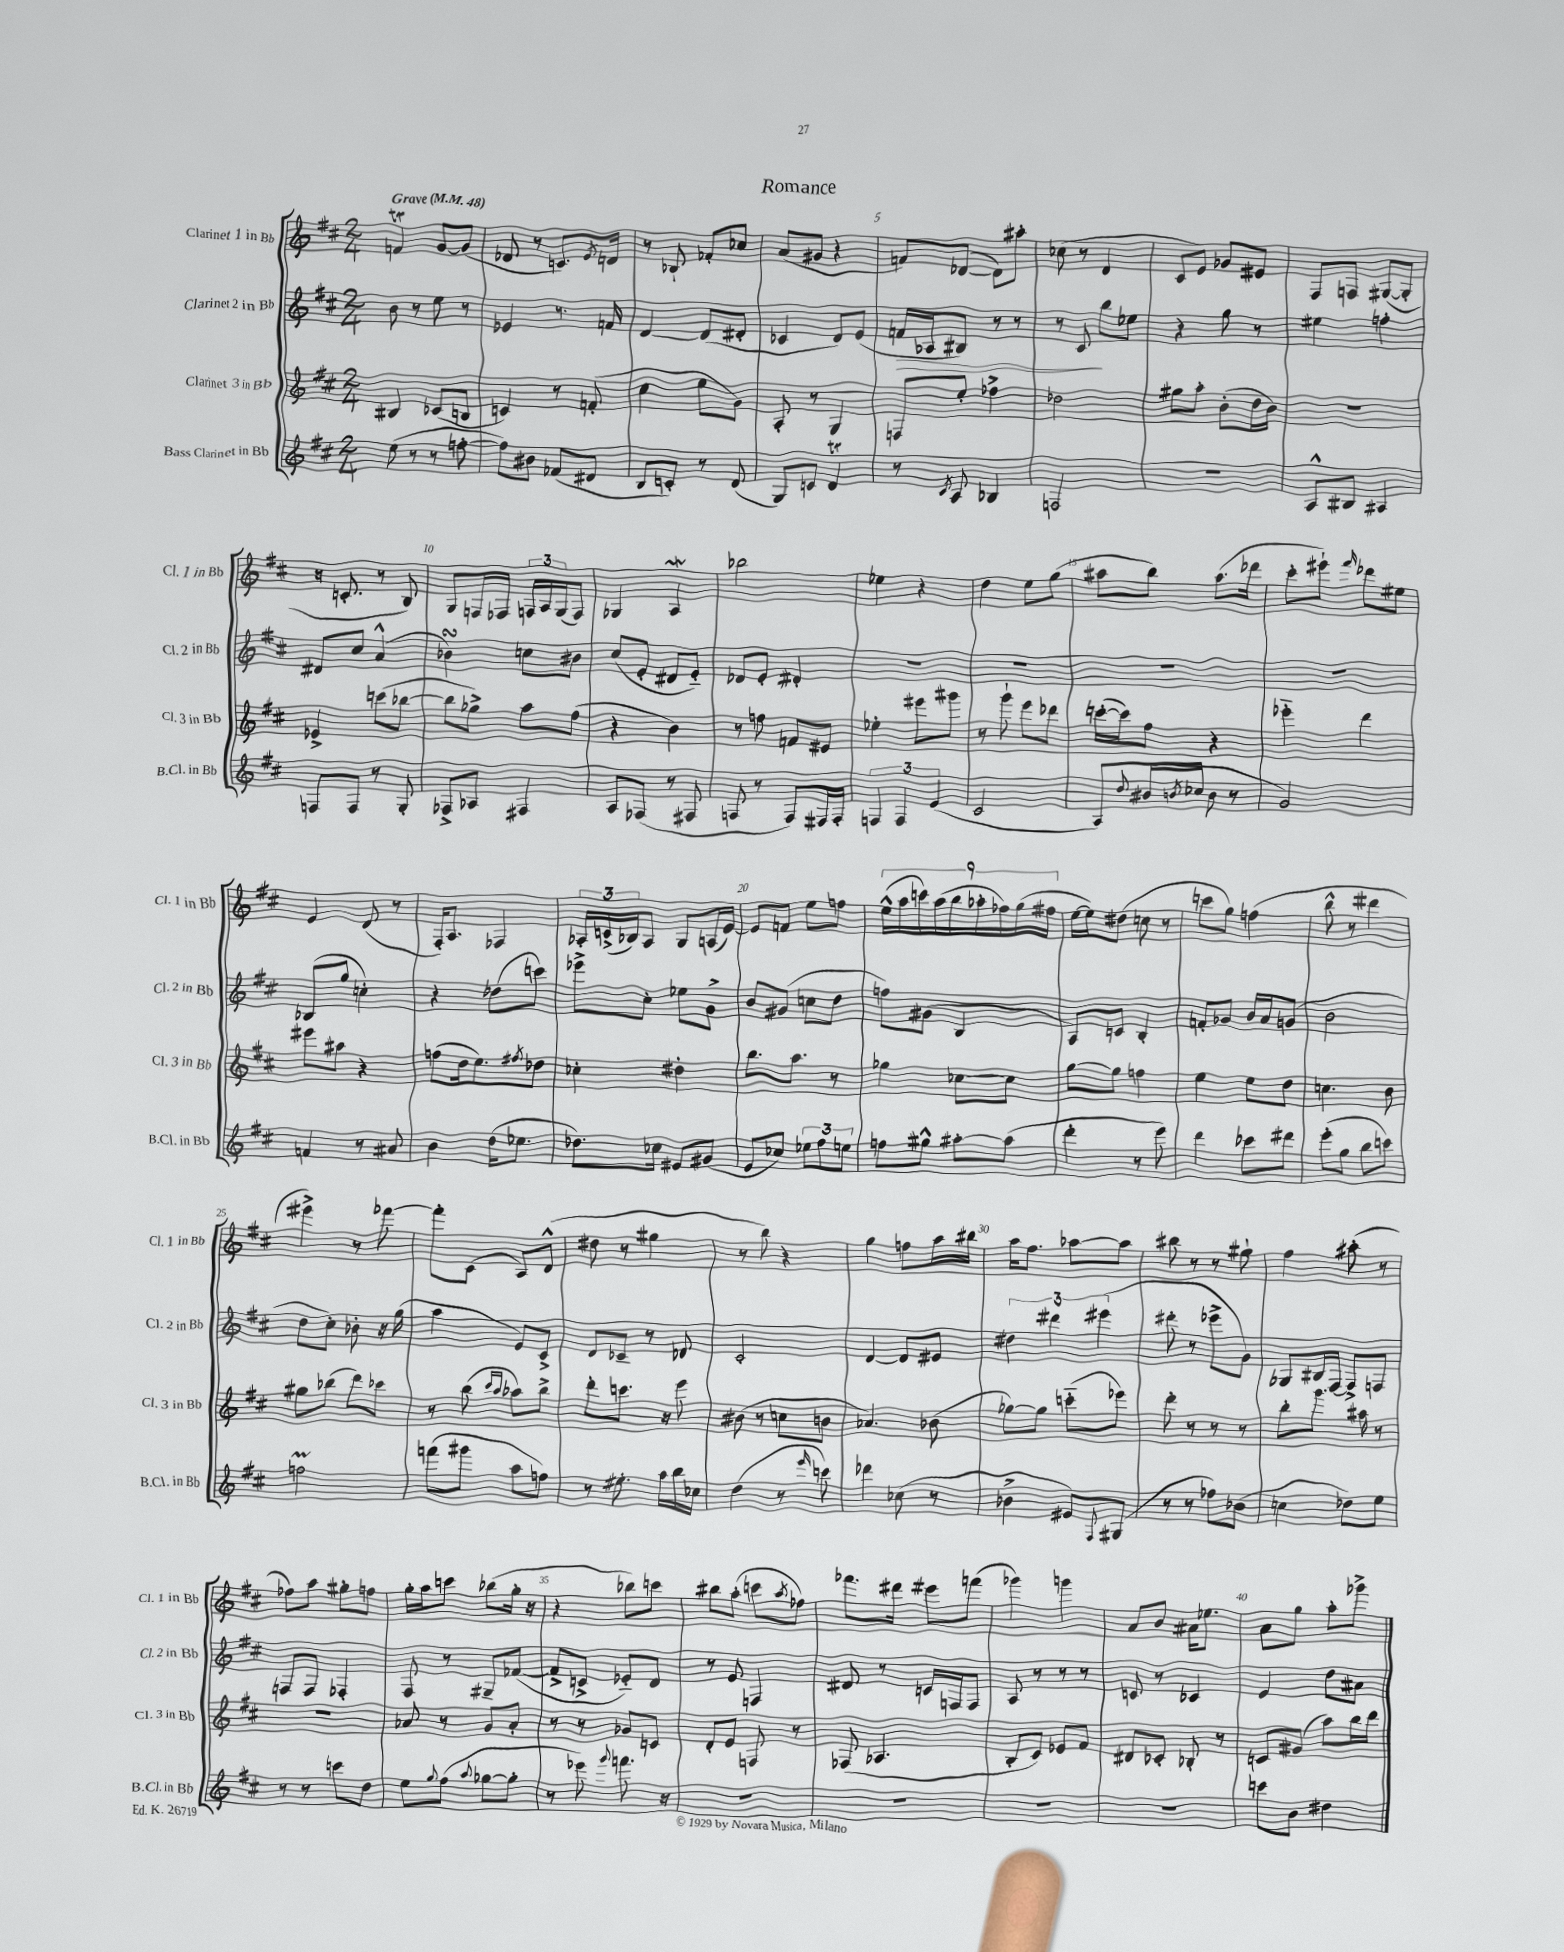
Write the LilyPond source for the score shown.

\header { title = "Romance" }
<<
\new StaffGroup <<
\new Staff = "s0" \with { instrumentName = "Clarinet 1 in Bb" shortInstrumentName = "Cl. 1 in Bb" } {
    \clef treble \key d \major \numericTimeSignature \time 2/4 \tempo "Grave" 4 = 48
    f'4\trill g'8~ g'8( |
    des'8 r8 c'8.) \acciaccatura { e'8 } d'16 |
    r8 bes8-! fes'8-. ces''8 |
    a'8( gis'8 r4 |
    f'8) des'8~( des'8) ais''8-. |
    ces''8( r8 d'4 |
    cis'8 e'8) ges'8 eis'8 |
    fis8 f8 gis8~( gis8-. |
    r16 c'8.-. r8 b8) |
    g8 f16 fes16 \tuplet 3/2 { f16 a16 g16( } f8) |
    ges4 a4\mordent |
    bes''2 |
    ees''4 r4 |
    d''4 e''8 g''8( |
    ais''8 b''8) ais''8.( des'''16 |
    cis'''8-. eis'''8-!) \grace { fis'''16 } des'''8 eis''8 |
    e'4 d'8( r8 |
    fis16-.) a8. fes4 |
    \tuplet 3/2 { aes16-. c'16->( bes16) } aes8 g8 a16( e'16~) |
    e'8 f'8 e''8 f''8 |
    \tuplet 9/8 { e''16-^( a''16 c'''16) a''16( b''16 aes''16-. fes''16) g''16( fis''16 } |
    e''16~ e''16) dis''8( c''8 r8 |
    c'''8 g''8) f''4( |
    b''8-^ r8 dis'''4 |
    eis'''4->) r8 fes'''8~ |
    fes'''8-. cis'8( a8) d'8-^( |
    dis''8 r8 gis''4 |
    r8 b''8) r4 |
    g''4 f''8 a''16 bis''16 |
    a''16 fis''8. aes''8~ aes''8 |
    bis''8 r8 r8 gis''8-! |
    fis''4 ais''8-.( r8 |
    fes''8) a''8 gis''8-. f''8 |
    g''16-. a''16 c'''8 bes''8( g''16-. r16 |
    r4 bes''8) c'''8 |
    bis''8 a''8-.( c'''8 \acciaccatura { a''8 } fes''8) |
    fes'''8. dis'''16 eis'''8 f'''8( |
    ges'''4) g'''4 |
    a'8 b'8 ais'16 ees''8. |
    a'8 g''8 a''8-. ges'''8-> \bar "|." |
}
\new Staff = "s1" \with { instrumentName = "Clarinet 2 in Bb" shortInstrumentName = "Cl. 2 in Bb" } {
    \clef treble \key d \major \numericTimeSignature \time 2/4
    b'8 r8 e''8 r8 |
    ees'4 r8. f'16 |
    d'4~ d'8( dis'8-. |
    ces'4 d'8) e'8( |
    f'16\> aes16 bis8) r8 r8 |
    r8 cis'8\! b''8 ees''8 |
    r4 g''8 r8 |
    eis''4 f''4-. |
    dis'8 cis''8 a'4-^( |
    bes'4\turn) c''8 bis'8 |
    cis''8( e'8-. dis'8 e'8-_) |
    des'8 e'8-. dis'4-. |
    R2 |
    R2 |
    R2 |
    R2 |
    bes8( g''8 c''4-.) |
    r4 des''8( c'''8) |
    ees'''8-> cis''8-. ees''8 g'8-> |
    b'8 gis'8( c''8 d''8 |
    f''8) gis'8( b4 |
    a8) c'8 b4-. |
    f'8-. ges'8 b'16 a'16 g'8( |
    b'2 |
    d''8 cis''8-.) bes'8-. r16 g''16( |
    a''4 e'8) cis'8-> |
    d'8 ces'8-- r8 des'8 |
    cis'2-. |
    d'4~ d'8 eis'8 |
    \tuplet 3/2 { dis''4 dis'''4 eis'''4( } |
    dis'''8-. r8 ees'''8-> g'8) |
    ges8 bis16 fis16~ fis8-> f8 |
    f8 f8 fes4-. |
    fis8 r8 gis8-- fes'8~( |
    fes'8-> c'8-> ees'8-_) d'8 |
    r8 e'8 f4 |
    dis'8 r8 c'16 f16 f8 |
    a8 r8 r8 r8 |
    c'8 r8 ces'4 |
    e'4 d''8 ais'8 \bar "|." |
}
\new Staff = "s2" \with { instrumentName = "Clarinet 3 in Bb" shortInstrumentName = "Cl. 3 in Bb" } {
    \clef treble \key d \major \numericTimeSignature \time 2/4
    bis4 ces'8( b8 |
    c'4) r8 f'8-.( |
    cis''4 e''8 g'8) |
    a8-. r8 g4 |
    f8 e''8-. fes''4-> |
    des''2 |
    gis''8 a''8-. b'8-.( d''16 b'16) |
    R2 |
    ees'4-> c'''8( bes''8~ |
    bes''8 ges''8->) a''8 fis''8( |
    r4 b'4) |
    r8 f''8 f'8 eis'8 |
    ees''4-. eis'''8 gis'''8 |
    r8 g'''8-! e'''8 des'''8 |
    c'''16~-.( c'''16) fis''8 r4 |
    ees'''4-_ d'''4 |
    eis'''8 ais''8 r4 |
    f''8( d''16 e''8.) \acciaccatura { fis''8 } des''8 |
    ces''4-. dis''4-. |
    b''8. a''8. r8 |
    ges''4 ces''8~ ces''8 |
    g''8~ g''8 f''4 |
    e''4 e''8 d''8 |
    c''4. b'8 |
    gis''8 bes''8( d'''8) ces'''8 |
    r8 b''8( \grace { cis'''16 a''16 } aes''8) b''8-> |
    d'''8-. c'''8. r16 e'''8 |
    bis'8( r8 c''8 b'8 |
    aes'4.) bes'8( |
    ges''8~) ges''8 c'''8-_( ees'''8) |
    d'''8-. r8 r8 r8 |
    b''8-. g'''8. ais''16 r8 |
    R2 |
    aes'8 r8 g'8 aes'8-. |
    r8 r8 ges'8 c'8 |
    d'8-. e'8 f8 r8 |
    fes8( aes4. |
    b8-. cis'8) ees'8 fis'8 |
    dis'8 ces'8-. bes8-. r8 |
    c'8 gis'8( a''8) b''16 d'''16 \bar "|." |
}
\new Staff = "s3" \with { instrumentName = "Bass Clarinet in Bb" shortInstrumentName = "B.Cl. in Bb" } {
    \clef treble \key d \major \numericTimeSignature \time 2/4
    e''8( r8 r8 f''8~-. |
    f''8) bis'8 fes'8( dis'8 |
    b8 c'8-.) r8 d'8( |
    g8) c'8 d'4\trill |
    r8 \acciaccatura { cis'8 } a8 bes4 |
    f2 |
    R2 |
    a8-^ bis8 ais4 |
    f8 f8 r8 g8-. |
    fes8-> aes8 fis4 |
    a8 fes8( r8 fis8 |
    f8 r8 f8) fis16 fis16-. |
    \tuplet 3/2 { f4 f4 e'4( } |
    cis'2 |
    a8) \appoggiatura { d''8 } bis'16( \acciaccatura { b'8 } ces''16 b'8 r8 |
    g'2) |
    f'4 r8 ais'8 |
    b'4 d''16( ees''8. |
    des''8.) ces''16 eis'8 gis'8( |
    e'8 ces''8) \tuplet 3/2 { ees''8 fis''8 e''8 } |
    f''8 gis''8-^ ais''8~-. ais''8( |
    d'''4-. r8 e'''8) |
    d'''4 ces'''8 dis'''8 |
    e'''8-.( g''8 b''8 c'''8) |
    f''2\prall |
    f'''8( gis'''8 a''8 f''8) |
    r8 eis''8.-. a''16 b''16 ces''16 |
    d''4( r8 \grace { e'''16 } c'''8) |
    des'''4 ces''8( r8 |
    bes'4-> eis'8) \appoggiatura { fis8 } gis8( |
    r8 r8 fes''8) bes'8( |
    c''4 des''8) e''8 |
    r8 r8 c'''8 d''8 |
    e''8 \appoggiatura { g''8 } fis''8( \appoggiatura { a''8 } ges''8~ ges''8-. |
    r8 ees'''8) \appoggiatura { g'''8 } f'''8. r16 |
    R2 |
    R2 |
    R2 |
    R2 |
    c'''8 b'8 dis''4 \bar "|." |
}
>>
>>
\layout { \context { \Score \override BarNumber.break-visibility = ##(#f #t #t) barNumberVisibility = #(every-nth-bar-number-visible 5) } }
